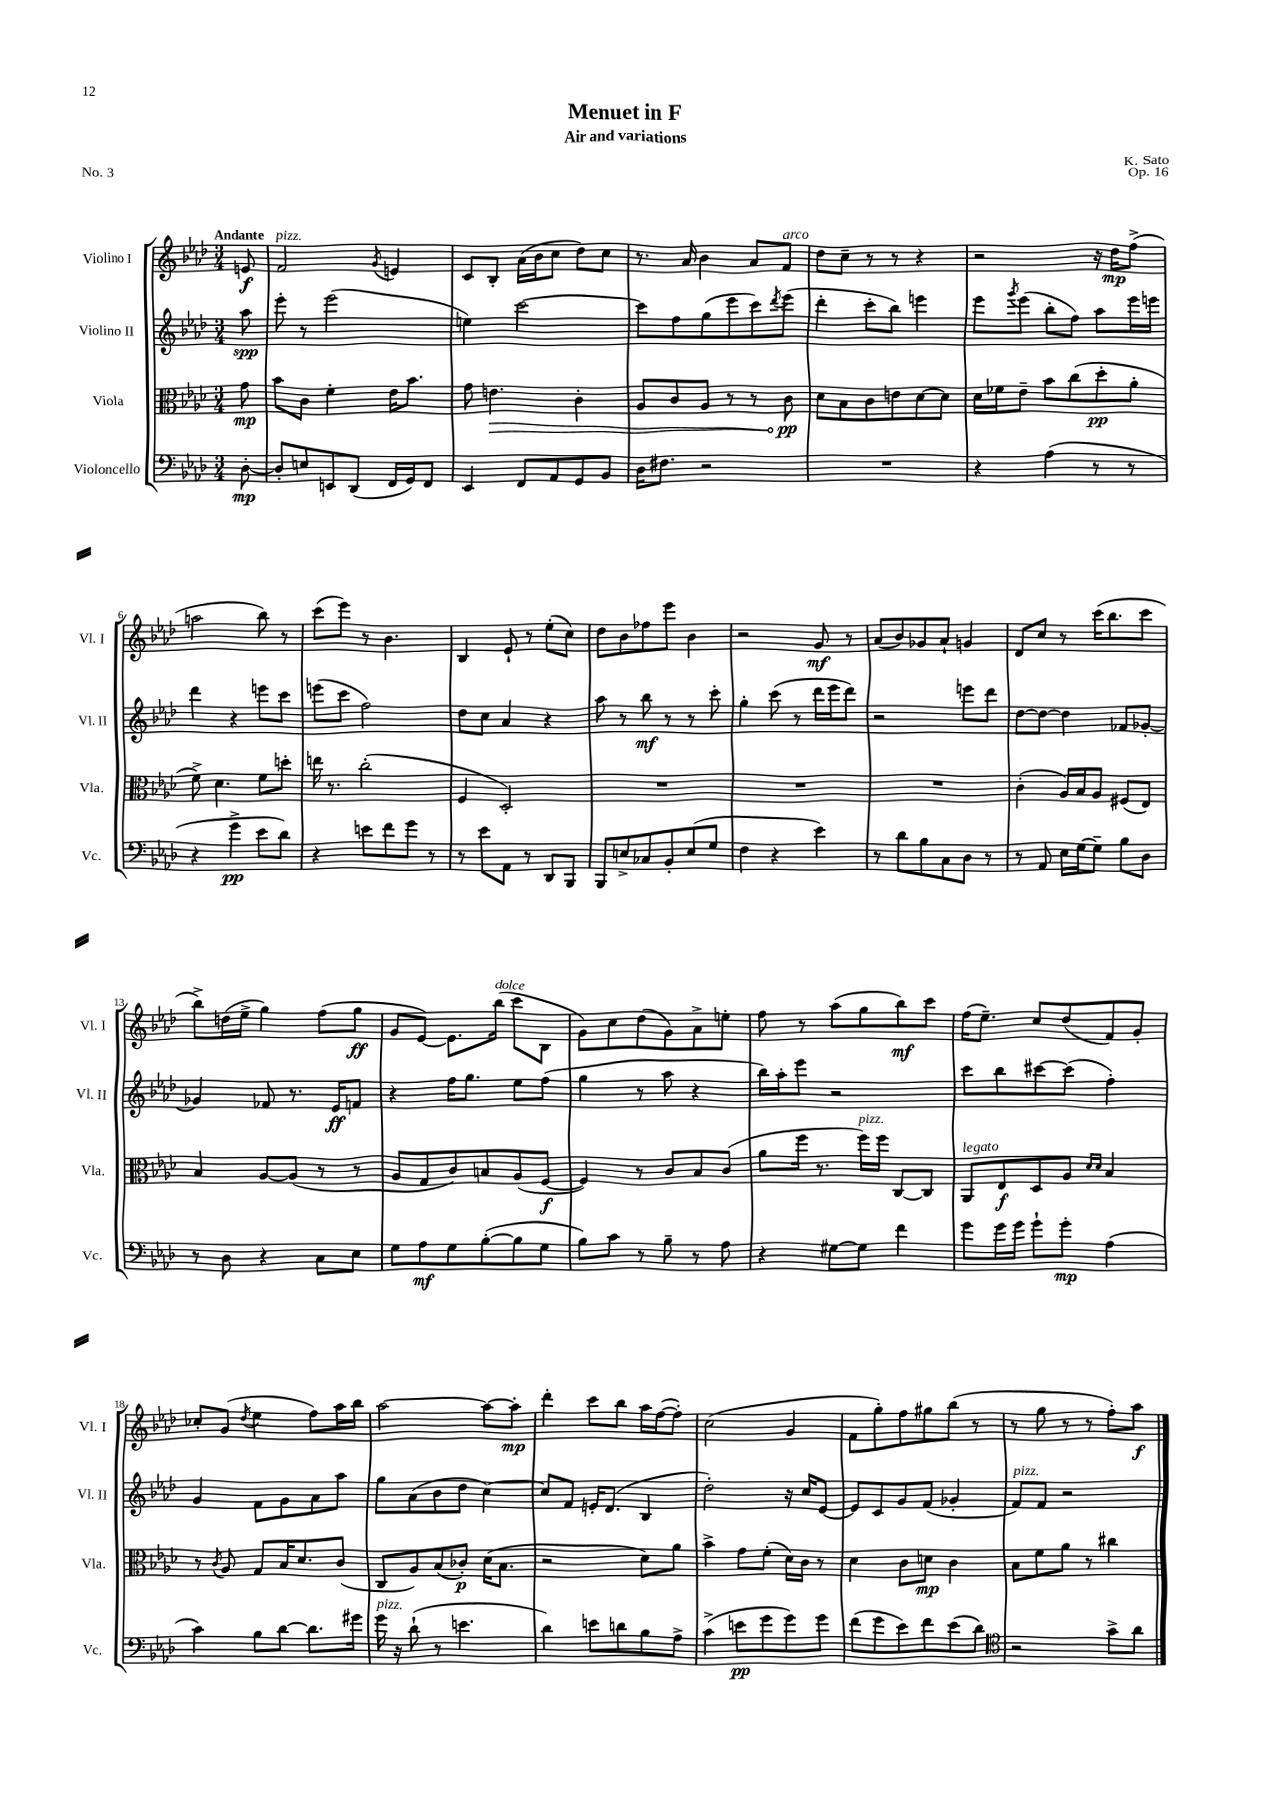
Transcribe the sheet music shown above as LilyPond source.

\header { title = "Menuet in F" composer = "K. Sato" subtitle = "Air and variations" opus = "Op. 16" piece = "No. 3" }
<<
\new StaffGroup <<
\new Staff = "s0" \with { instrumentName = "Violino I" shortInstrumentName = "Vl. I" } {
    \clef treble \key aes \major \numericTimeSignature \time 3/4 \partial 8 \tempo "Andante"
    e'8\f |
    f'2^\markup { \italic "pizz." } \acciaccatura { g'8 } e'4 |
    c'8 bes8-. aes'16( bes'16 c''8 des''8) c''8 |
    r8. aes'16 bes'4 aes'8 f'8^\markup { \italic "arco" } |
    des''8 c''8-- r8 r8 r4 |
    r2 r16 des''16\mp f''8->( |
    a''2 bes''8) r8 |
    c'''8( ees'''8) r8 bes'4. |
    bes4 ees'8-! r8 ees''8-.( c''8) |
    des''8 bes'8 fes''8 ees'''8 bes'4 |
    r2 g'8\mf r8 |
    aes'8( bes'8) ges'8 aes'8-! g'4 |
    des'8 c''8 r8 c'''16( bes''8. c'''8 |
    bes''8->) d''16( ees''16-> g''4) f''8( g''8\ff |
    g'8 ees'8~) ees'8. bes''16^\markup { \italic "dolce" }( c'''8 bes8 |
    g'8) c''8 des''8( g'8) aes'8-> e''8-. |
    f''8 r8 aes''8( g''8 bes''8\mf) c'''8 |
    f''16( ees''8.--) c''8 des''8( f'8) g'8-. |
    ces''8-. g'8( \acciaccatura { des''8 } ees''4 f''8) aes''16 bes''16 |
    aes''2~ aes''8~ aes''8-.\mp |
    des'''4-. c'''8 bes''8 aes''16 f''16~( f''8-.) |
    c''2( g'4 |
    f'8 g''8-.) f''8 gis''8 bes''8( r8 |
    r8 g''8 r8 r8 f''8-.) aes''8\f \bar "|." |
}
\new Staff = "s1" \with { instrumentName = "Violino II" shortInstrumentName = "Vl. II" } {
    \clef treble \key aes \major \numericTimeSignature \time 3/4 \partial 8
    aes''8\spp |
    ees'''8-. r8 ees'''2( |
    e''4) c'''2~ |
    c'''8 f''8 g''8( ees'''8 c'''8) \acciaccatura { des'''8 } ees'''8( |
    des'''4-. c'''8-. bes''8) e'''4 |
    ees'''8 \acciaccatura { g'''8 } ees'''8( bes''8-. f''8) aes''8 ees'''16 e'''16 |
    des'''4 r4 e'''8 c'''8 |
    e'''8( c'''8 f''2) |
    des''8 c''8 aes'4 r4 |
    aes''8 r8 bes''8\mf r8 r8 c'''8-. |
    g''4-. c'''8( r8 des'''16 ees'''16 des'''8) |
    r2 e'''8 des'''8 |
    des''8~ des''8~ des''4 fes'8 ges'8~-. |
    ges'4 fes'8 r8. ees'16\ff f'8 |
    r4 f''16 g''8. ees''8 f''8( |
    g''4 r8 aes''8 r4 |
    bes''16) aes''16-. ees'''8 r2 |
    c'''8 bes''8 cis'''8~ cis'''8( f''4-.) |
    g'4 f'8 g'8 aes'8 aes''8 |
    g''8 aes'8( bes'8 des''8 c''4~) |
    c''8 f'8 e'16-. des'8.( bes4 |
    des''2-.) r16 c''16 ees'8~ |
    ees'8 c'8 g'8 f'8( ges'4-. |
    f'8^\markup { \italic "pizz." }) f'8 r2 \bar "|." |
}
\new Staff = "s2" \with { instrumentName = "Viola" shortInstrumentName = "Vla." } {
    \clef alto \key aes \major \numericTimeSignature \time 3/4 \partial 8
    g'8\mp |
    bes'8 c'8 f'4-. ees'16 bes'8. |
    g'8 \once \override Hairpin.circled-tip = ##t e'4.\> c'4-. |
    aes8 c'8 aes8 r8 r8 c'8\pp\! |
    des'8 bes8 c'8 e'8 des'8~ des'8 |
    des'16 fes'16 ees'8-- bes'8 c''8( des''8-.\pp aes'8-. |
    f'8->) des'4. f'8 d''8-. |
    e''16 r8. c''2-.( |
    f4 des2-.) |
    R2. |
    R2. |
    R2. |
    c'4-.( aes16) bes16 aes8 fis8( ees8) |
    bes4 aes8~ aes8( r8 r8 |
    aes8 g8 c'8) b8 aes8( f8~\f |
    f4) r8 c'8 bes8 c'8( |
    aes'8 f''16 r8. f''16^\markup { \italic "pizz." }) f''16 c8~ c8 |
    aes,8^\markup { \italic "legato" } ees8\f des8 aes8 \grace { des'16 des'16 } bes4 |
    r8 \acciaccatura { c'8 } aes8 g8 bes16 des'8. c'8( |
    c8 aes8) bes8( ces'8-.\p) des'16( bes8. |
    r2 des'8) aes'8 |
    bes'4-> g'8 f'8-.( des'16) c'16 r8 |
    des'4 c'8 d'8\mp c'4 |
    bes8 f'8 aes'8 r8 cis''4 \bar "|." |
}
\new Staff = "s3" \with { instrumentName = "Violoncello" shortInstrumentName = "Vc." } {
    \clef bass \key aes \major \numericTimeSignature \time 3/4 \partial 8
    des8~-.\mp |
    des8-. e8 e,8 des,8( f,16 g,16) f,8 |
    ees,4 f,8 aes,8 g,8 bes,8 |
    des16 fis8. r2 |
    R2. |
    r4 aes4( r8 r8 |
    r4 g'4->\pp ees'8 des'8) |
    r4 e'8 f'8 g'8 r8 |
    r8 ees'8 aes,8 r8 des,8 bes,,8 |
    bes,,8 e8-> ces8 bes,8-. e8( g8 |
    f4 r4 ees'4) |
    r8 des'8 bes8 c8 des8 r8 |
    r8 aes,8 ees16 g16~ g8-- bes8 des8 |
    r8 des8 r4 c8 ees8 |
    g8 aes8\mf g8 bes8~-.( bes8 g8 |
    bes8) c'8 r8 bes8-- r8 aes8 |
    r4 gis8~ gis8 f'4 |
    g'8 g'16 g'16 g'8-! g'8-.\mp aes4( |
    c'4) bes8 des'8~ des'8. gis'16 |
    g'16^\markup { \italic "pizz." } r16 des'8-!( r8 e'4. |
    des'4) e'8 d'8 bes8 aes8-> |
    c'4->( e'8\pp g'8 g'8) g'8 |
    f'8( g'8 ees'8) f'8 ees'8( des'8) |
    \clef tenor r2 g'8-> aes'8 \bar "|." |
}
>>
>>
